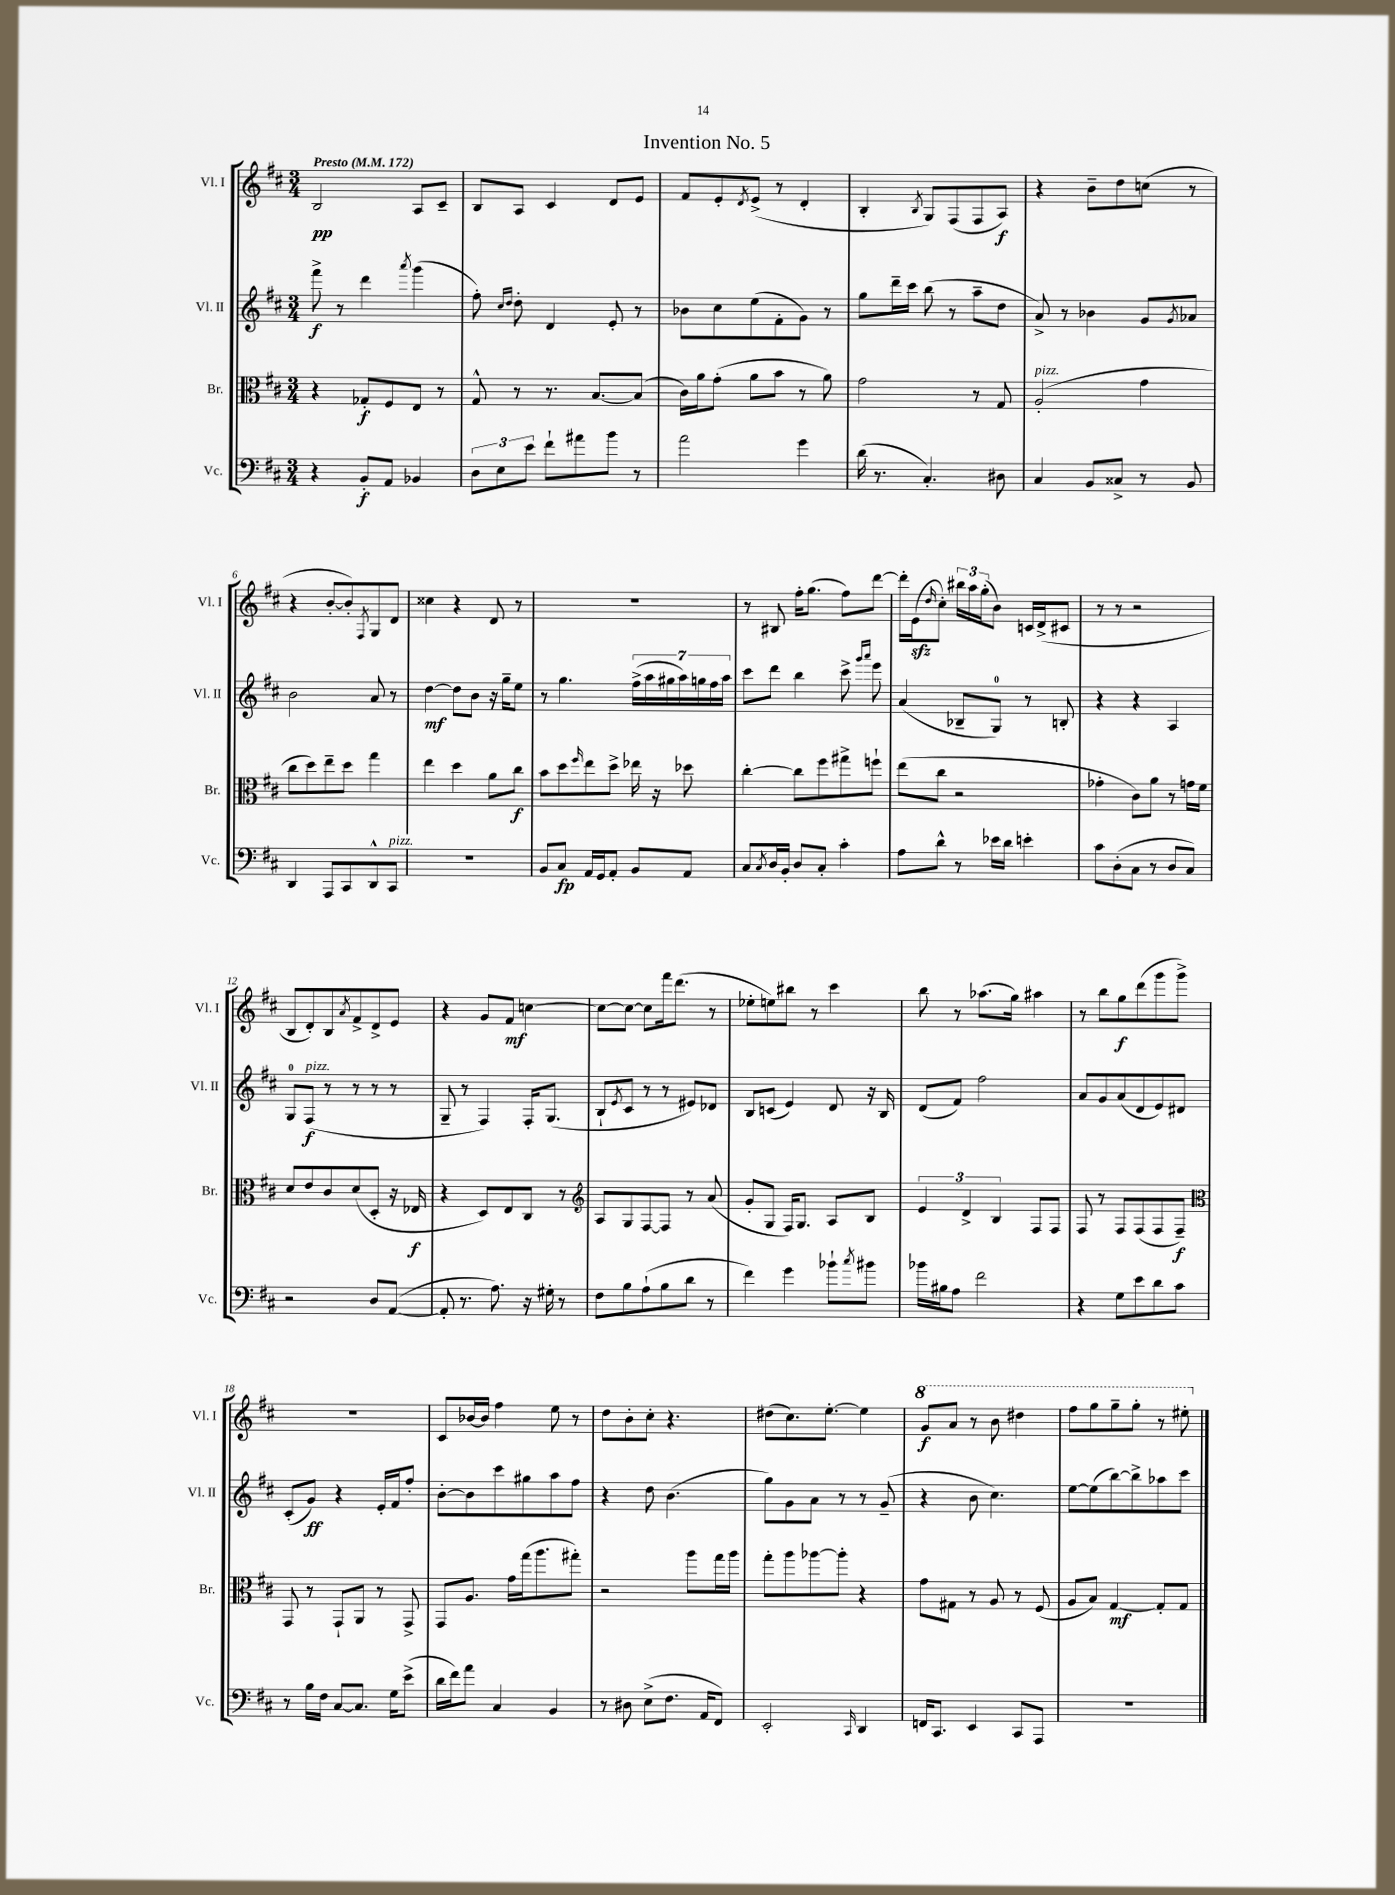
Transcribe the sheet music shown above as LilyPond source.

\header { title = "Invention No. 5" }
<<
\new StaffGroup <<
\new Staff = "s0" \with { instrumentName = "Vl. I" shortInstrumentName = "Vl. I" } {
    \clef treble \key d \major \numericTimeSignature \time 3/4 \tempo "Presto" 4 = 172
    b2\pp a8 cis'8-- |
    b8 a8 cis'4 d'8 e'8 |
    fis'8 e'8-. \acciaccatura { d'8 } e'8->( r8 d'4-. |
    b4-. \acciaccatura { b8 } g8) fis8( fis8 a8\f) |
    r4 b'8-- d''8 c''8( r8 |
    r4 b'8~-. b'8-.) \acciaccatura { fis8 } g8 d'8 |
    cisis''4 r4 d'8 r8 |
    R2. |
    r8 bis8 fis''16-. g''8.( fis''8) d'''8~ |
    d'''16-. e'16\sfz( \grace { d''16 } cis''8-.) \tuplet 3/2 { bis''16 a''16 g''16-.( } b'8) c'16 d'16->( cis'8 |
    r8 r8 r2 |
    b8 d'8-.) b8 \acciaccatura { a'8 } fis'8-> d'8-> e'8 |
    r4 g'8 fis'8\mf c''4~ |
    c''8~ c''8~ c''8 fis'''16 d'''8.( r8 |
    ees''8-. e''8) bis''8 r8 cis'''4 |
    b''8 r8 aes''8.( g''16) ais''4 |
    r8 b''8 g''8\f d'''8( g'''8 g'''8->) |
    R2. |
    cis'8 bes'16~ bes'16 fis''4 e''8 r8 |
    d''8 b'8-. cis''8-. r4. |
    dis''8( cis''8.) e''8.~-. e''4 |
    \ottava #1 g''8\f a''8 r8 b''8 dis'''4 |
    fis'''8 g'''8 g'''8-- g'''8-. r8 eis'''8-. \ottava #0 \bar "|." |
}
\new Staff = "s1" \with { instrumentName = "Vl. II" shortInstrumentName = "Vl. II" } {
    \clef treble \key d \major \numericTimeSignature \time 3/4
    fis'''8->\f r8 d'''4 \acciaccatura { a'''8 } g'''4( |
    fis''8-.) \grace { cis''16 d''16 } d''8-. d'4 e'8-. r8 |
    bes'8 cis''8 e''8( fis'8-. g'8) r8 |
    g''8 d'''16-- cis'''16 b''8( r8 a''8-- d''8 |
    a'8->) r8 bes'4 g'8 \acciaccatura { g'8 } aes'8 |
    b'2 a'8 r8 |
    d''4~\mf d''8 b'8 r16 g''16-- e''8 |
    r8 g''4. \tuplet 7/4 { fis''16->( a''16 gis''16 a''16) g''16 fis''16 a''16 } |
    cis'''8 d'''8 b''4 cis'''8-> \grace { g'''16 a'''16 } e'''8 |
    a'4( bes8-- g8-0) r8 b8-. |
    r4 r4 a4 |
    g8-0 fis8\f^\markup { \italic "pizz." }( r8 r8 r8 r8 |
    g8-- r8 fis4) fis16-. g8.( |
    b8-! \acciaccatura { e'8 } cis'8 r8 r8 eis'8) des'8 |
    b8 c'8( e'4) d'8 r16 b16 |
    d'8( fis'8) fis''2 |
    a'8 g'8 a'8( d'8 e'8) dis'8 |
    cis'8-.( g'8\ff) r4 e'16-. fis'16 fis''8-. |
    b'8~-. b'8 cis'''8 gis''8 a''8 fis''8 |
    r4 d''8 b'4.( |
    g''8) g'8 a'8 r8 r8 g'8--( |
    r4 b'8 cis''4.) |
    e''8~ e''8( b''8~) b''8-> aes''8 cis'''8 \bar "|." |
}
\new Staff = "s2" \with { instrumentName = "Br." shortInstrumentName = "Br." } {
    \clef alto \key d \major \numericTimeSignature \time 3/4
    r4 ges8-.\f fis8 e8 r8 |
    g8-^ r8 r8. b8.~ b8( |
    cis'16) a'16 g'8-.( a'8 b'8 r8 a'8) |
    g'2 r8 g8 |
    a2-.^\markup { \italic "pizz." }( g'4 |
    cis''8 d''8) e''8-- d''8 g''4 |
    e''4 d''4 a'8 cis''8\f |
    b'8 d''8 \grace { fis''16 } e''8 d''8-> ees''16 r16 des''8 |
    cis''4~-. cis''8 fis''8 gis''8-> f''8-! |
    e''8( cis''8 r2 |
    ges'4-. cis'8) a'8 r8 g'16 fis'16 |
    d'8 e'8 cis'8 d'8( d8-. r16 ees16\f |
    r4 d8) e8 cis8 r8 |
    \clef treble a8 g8 fis8~ fis8 r8 a'8( |
    g'8-. g8 fis16) g8. a8 b8 |
    \tuplet 3/2 { e'4 d'4-> b4 } fis8 fis8 |
    fis8 r8 fis8 fis8( fis8 fis8--\f) |
    \clef alto g,8 r8 g,8-! a,8 r8 g,8-> |
    g,8 a8. g'16 g''16( a''8. gis''8-.) |
    r2 a''8 g''16 a''16 |
    g''8-. a''8 aes''8~ aes''8-. r4 |
    g'8 gis8 r8 a8 r8 fis8( |
    a8 b8) g4~\mf g8-. g8 \bar "|." |
}
\new Staff = "s3" \with { instrumentName = "Vc." shortInstrumentName = "Vc." } {
    \clef bass \key d \major \numericTimeSignature \time 3/4
    r4 b,8-.\f a,8 bes,4 |
    \tuplet 3/2 { d8 e8 e'8 } fis'8-! ais'8 b'8 r8 |
    a'2 g'4 |
    d'16( r8. cis4.-.) dis8 |
    cis4 b,8 cisis8-> r8 b,8 |
    d,4 a,,8 cis,8 d,8-^ cis,8^\markup { \italic "pizz." } |
    R2. |
    b,8 cis8\fp a,16 g,16 a,8-. b,8 a,8 |
    cis8 \acciaccatura { cis8 } d16 b,16-. d8 cis8-. cis'4-. |
    a8 d'8-^ r8 ees'16 d'16 e'4-. |
    cis'8 d8-.( cis8 r8 d8 cis8) |
    r2 d8 a,8~( |
    a,8-. r8. a8.) r16 gis16-. r8 |
    fis8 b8 a8-!( b8 d'8 r8 |
    fis'4) g'4 bes'8-! \acciaccatura { cis''8 } bis'8 |
    bes'16 bis16 a8 fis'2 |
    r4 g8 e'8 d'8 cis'8 |
    r8 b16 fis16 cis8~ cis8. g16 e'8->( |
    d'16 fis'16) a'8 cis4 b,4 |
    r8 dis8 e8->( fis8. a,16 fis,8) |
    e,2-. \grace { cis,16 } d,4 |
    f,16 cis,8. e,4 cis,8 a,,8 |
    R2. \bar "|." |
}
>>
>>
